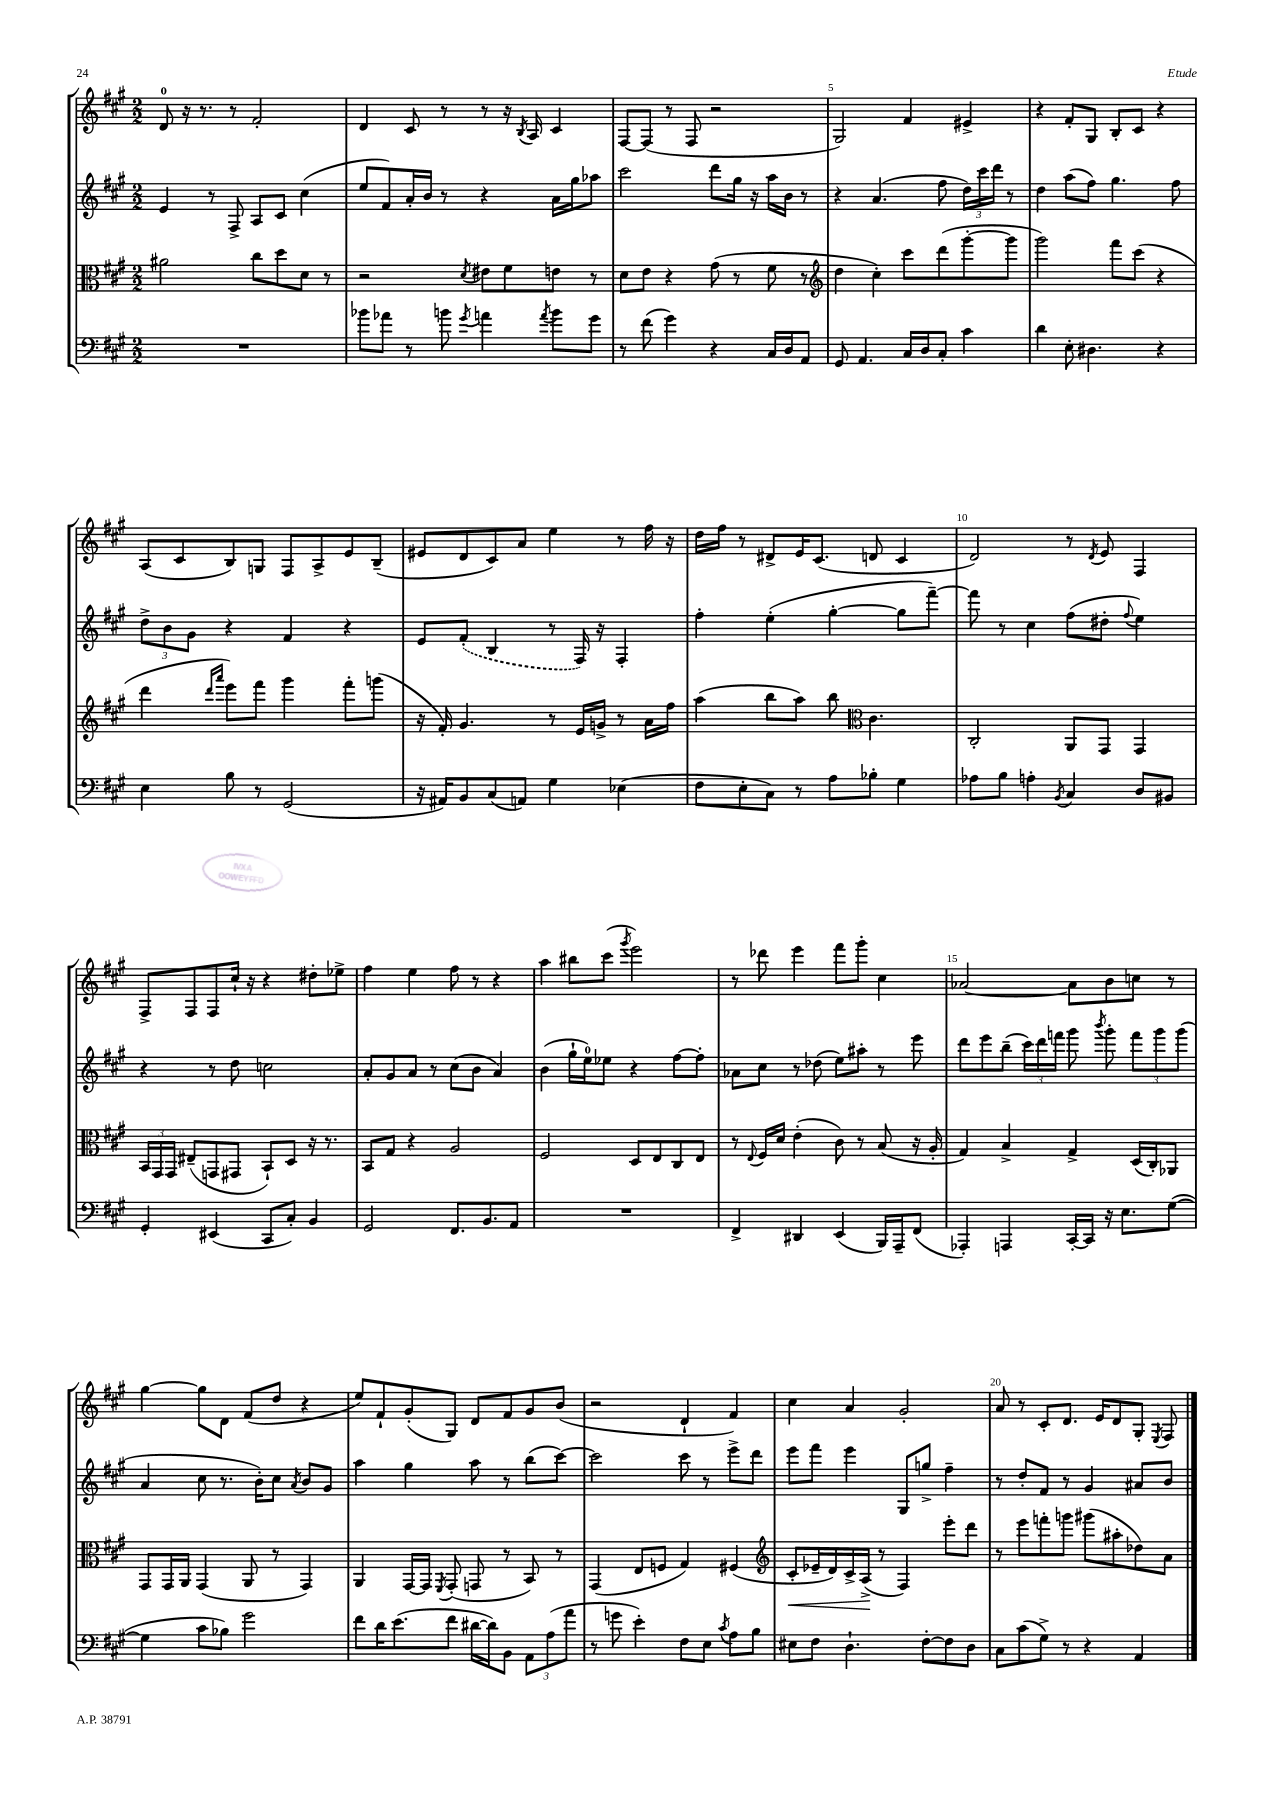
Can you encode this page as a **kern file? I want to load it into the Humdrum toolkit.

**kern	**kern	**dynam	**kern	**kern
*part4	*part3	*part3	*part2	*part1
*staff4	*staff3	*staff3	*staff2	*staff1
*clefF4	*clefC3	*	*clefG2	*clefG2
*k[f#c#g#]	*k[f#c#g#]	*	*k[f#c#g#]	*k[f#c#g#]
*M2/2	*M2/2	*	*M2/2	*M2/2
=2	=2	=2	=2	=2
1r	2a#X\	.	4e/	8d/
.	.	.	.	16r
.	.	.	.	8.r
.	.	.	8r	.
.	.	.	8F#^/	8r
.	8cc#\L	.	8A/L	2f#'/
.	8dd\	.	8c#/J	.
.	8d\J	.	(4cc#\	.
.	8r	.	.	.
=3	=3	=3	=3	=3
8b-X\L	2r	.	8ee/L	4d/
8a-X\J	.	.	8f#/)	.
8r	.	.	16a'/L	8c#/
.	.	.	16b/JJ	.
8bn\	.	.	8r	8r
8qg#/	8qd/	.	.	.
4an\	8e#X\L	.	4r	8r
.	8f#\	.	.	16r
.	.	.	.	8qB/
.	.	.	.	16A/
8qa/	.	.	.	.
8b\L	8en\J	.	16a\LL	4c#/
.	.	.	16gg#\J	.
8g#\J	8r	.	8aa-X\J	.
=4	=4	=4	=4	=4
8r	8d\L	.	2ccc#\	[8F#/L
(8f#\	8e\J	.	.	(8F#/J]
4g#\)	4r	.	.	8r
.	.	.	.	8F#/
4r	(8g#\	.	8ddd\L	2r
.	8r	.	16gg#\Jk	.
.	.	.	16r	.
16C#/LL	8f#\	.	16aa\LL	.
16D/J	.	.	16b\JJ	.
8AA/J	8r	.	8r	.
=5	=5	=5	=5	=5
*	*clefG2	*	*	*
8GG#/	4dd\	.	4r	2G#/)
4.AA/	.	.	.	.
.	4cc#'\)	.	(4.a/	.
16C#/LL	8ccc#\L	.	.	4f#/
16D/J	.	.	.	.
8C#'/J	(8ddd\	.	8ff#\	.
4c#\	[8ggg#'\	.	24dd\LL)	4e#X^/
.	.	.	24ccc#\	.
.	.	.	24ddd\JJ	.
.	8ggg#\J]	.	8r	.
=6	=6	=6	=6	=6
4d\	2ggg#\)	.	4dd\	4r
8E'\	.	.	(8aa\L	8f#'/L
4.D#X\	.	.	8ff#\J)	8G#/J
.	8fff#\L	.	4.gg#\	8B'/L
.	(8ccc#\J	.	.	8c#/J
4r	4r	.	.	4r
.	.	.	8ff#\	.
!!LO:LB:g=z
=7	=7	=7	=7	=7
4E\	4ddd\	.	12dd^\L	(8A/L
.	.	.	12b\	.
.	.	.	.	8c#/
.	.	.	12g#\J	.
.	16qqddd/LL	.	.	.
.	16qqaaa/JJ	.	.	.
8B\	8eee\L)	.	4r	8B/)
8r	8fff#\J	.	.	8Gn/J
(2GG#/	4ggg#\	.	4f#/	8F#/L
.	.	.	.	8A^/
.	8fff#'\L	.	4r	8e/
.	(8gggn\J	.	.	(8B~/J
=8	=8	=8	=8	=8
16r	16r	.	8e/L	8e#X/L
16AA#X/KL)	16f#'/)	.	.	.
8BB/	4.g#/	.	(8f#'/J	8d/
(8C#/	.	.	4B/	8c#/)
8AAn/J)	.	.	.	8a/J
4G#\	8r	.	8r	4ee\
.	16e/LL	.	16F#/)	.
.	16gn^/JJ	.	16r	.
(4E-X\	8r	.	4F#'/	8r
.	16a\LL	.	.	16ff#\
.	16ff#\JJ	.	.	16r
=9	=9	=9	=9	=9
8F#\L	(4aa\	.	4ff#'\	16dd\LL
.	.	.	.	16ff#\JJ
8E'\	.	.	.	8r
8C#\J)	8bb\L	.	(4ee'\	8d#X^/L
8r	8aa\J)	.	.	16e/K
.	.	.	.	(8.c#/J
8A\L	8bb\	.	[4gg#'\	.
*	*clefC3	*	*	*
8B-X'\J	4.c#\	.	.	8dn/
4G#\	.	.	8gg#\L]	4c#/
.	.	.	[8fff#~\J)	.
=10	=10	=10	=10	=10
8A-X\L	2C#'/	.	8fff#\]	2d/)
8B\J	.	.	8r	.
4An'\	.	.	4cc#\	.
8qBB/	.	.	.	.
4C#/	8AA/L	.	(8ff#\L	8r
.	.	.	.	8qd/
.	8GG#/J	.	8dd#X'\J	8e/
.	.	.	8qqff#/	.
8D/L	4GG#/	.	4ee\)	4F#/
8BB#X/J	.	.	.	.
!!LO:LB:g=z
=11	=11	=11	=11	=11
4GG#'/	24BB/LL	.	4r	8F#^/L
.	24GG#/	.	.	.
.	24GG#/JJ	.	.	.
.	(8E#X~/L	.	.	8F#/
(4EE#X/	8GGn/	.	8r	8F#/
.	8GG#X/J	.	8dd\	16cc#`/Jk
.	.	.	.	16r
8CC#/L	8BB`/L)	.	2ccn\	4r
8C#'/J)	8D/J	.	.	.
4BB/	16r	.	.	8dd#X'\L
.	8.r	.	.	.
.	.	.	.	8ee-X^\J
=12	=12	=12	=12	=12
2GG#/	8BB/L	.	8a'/L	4ff#\
.	8G#/J	.	8g#/	.
.	4r	.	8a/J	4ee\
.	.	.	8r	.
8.FF#/L	2A/	.	(8cc#\L	8ff#\
.	.	.	8b\J	8r
8.BB/	.	.	.	.
.	.	.	4a/)	4r
8AA/J	.	.	.	.
=13	=13	=13	=13	=13
1r	2F#/	.	(4b\	4aa\
.	.	.	16gg#`\LL	8bb#X\L
.	.	.	16ee\J)	.
.	.	.	8ee-X\J	(8ccc#\J
.	.	.	.	8qggg#/
.	8D/L	.	4r	2eee\)
.	8E/	.	.	.
.	8C#/	.	[8ff#\L	.
.	8E/J	.	8ff#'\J]	.
=14	=14	=14	=14	=14
4FF#^/	8r	.	8a-X\L	8r
.	8qqE/	.	.	.
.	16F#/LL	.	8cc#\J	8ddd-X\
.	16d/JJ	.	.	.
4DD#X/	(4e'\	.	8r	4eee\
.	.	.	(8dd-X\	.
(4EE/	8c#\)	.	8ee\L)	8fff#\L
.	8r	.	8aa#X'\J	8ggg#'\J
16BBB/LL)	(8B/	.	8r	4cc#\
16AAA~/J	.	.	.	.
(8FF#/J	16r	.	8eee\	.
.	16A'/	.	.	.
=15	=15	=15	=15	=15
4AAA-X'/)	4G#/)	.	8ddd\L	[2a-X/
.	.	.	8eee\	.
4AAAn/	4B^/	.	(8bb~\J	.
.	.	.	24ccc#\LL)	.
.	.	.	24ddd\	.
.	.	.	24fffn\JJ	.
[16CC#'/LL	4G#^/	.	8ggg#\	8a-\L]
16CC#/JJ]	.	.	.	.
.	.	.	8qbbb/	.
16r	.	.	8ggg#'\	8b\
8.E\L	.	.	.	.
.	(16D/LL	.	12fff\L	8ccn\J
.	16C#'/J)	.	.	.
.	.	.	12ggg#\	.
([8G#\J	8AA-X/J	.	.	8r
.	.	.	(12ggg#\J	.
!!LO:LB:g=z
=16	=16	=16	=16	=16
4G#\]	8GG#/L	.	4a/	[4gg#\
.	16GG#/L	.	.	.
.	16AA/JJ	.	.	.
8c#\L	(4GG#/	.	8cc#\	8gg#\L]
8B-X\J)	.	.	8.r	8d\J
2g#\	8AA/	.	.	(8f#/L
.	.	.	16b'\KL)	.
.	8r	.	8cc#\J	8dd/J
.	.	.	8qa/	.
.	4GG#/)	.	8b/L	4r
.	.	.	8g#/J	.
=17	=17	=17	=17	=17
8f#\L	4AA/	.	4aa\	8ee/L)
16d\K	.	.	.	8f#`/
(8.e\	.	.	.	.
.	[16GG#/LL	.	4gg#\	(8g#'/
.	16GG#/JJ]	.	.	.
.	8qFF#/	.	.	.
8f#\J	(8GG#'/	.	.	8G#/J)
[16d#X\LL	8GGn/	.	8aa\	8d/L
16d#\J])	.	.	.	.
8BB\J	8r	.	8r	8f#/
12AA\L	8BB/)	.	(8bb\L	8g#/
(12A\	.	.	.	.
.	8r	.	[8ccc#\J)	(8b/J
12a\J	.	.	.	.
=18	=18	=18	=18	=18
8r	(4GG#/	.	2ccc#\]	2r
8gn\	.	.	.	.
4e'\)	8E/L	.	.	.
.	8Fn/J	.	.	.
8F#\L	4G#/)	.	8ccc#\	4d`/
8E\J	.	.	8r	.
8qc#/	.	.	.	.
8A\L	(4F#X/	.	8eee^\L	4f#/)
8B\J	.	.	8ddd\J	.
=19	=19	=19	=19	=19
*	*clefG2	*	*	*
!	!	!LO:HP:b	!	!
8E#X\L	8c#'/L	<	8eee\L	4cc#\
8F#\J	16e-X~/L	.	8fff#\J	.
.	16d/)	.	.	.
4.D`\	16c#^/	.	4eee\	4a/
.	(16A^/JJ	.	.	.
.	8r	[	.	.
.	4F#/)	.	8G#/L	2g#'/
[8F#'\L	.	.	8ggn^/J	.
8F#\]	8eee'\L	.	4ff#~\	.
8D\J	8ddd\J	.	.	.
=20	=20	=20	=20	=20
8C#\L	8r	.	8r	8a/
(8c#\	8eee\L	.	8dd'/L	8r
8G#^\J)	8fffn'\	.	8f#/J	8c#'/L
8r	8gggn\J	.	8r	8.d/J
4r	(8ggg#X\L	.	4g#/	.
.	.	.	.	16e/KL
.	8aa#X'\	.	.	8d/
4AA/	8dd-X\)	.	8a#X/L	8G#'/J
.	.	.	.	8qE/
.	8a\J	.	8b/J	8F#/
==	==	==	==	==
*-	*-	*-	*-	*-
